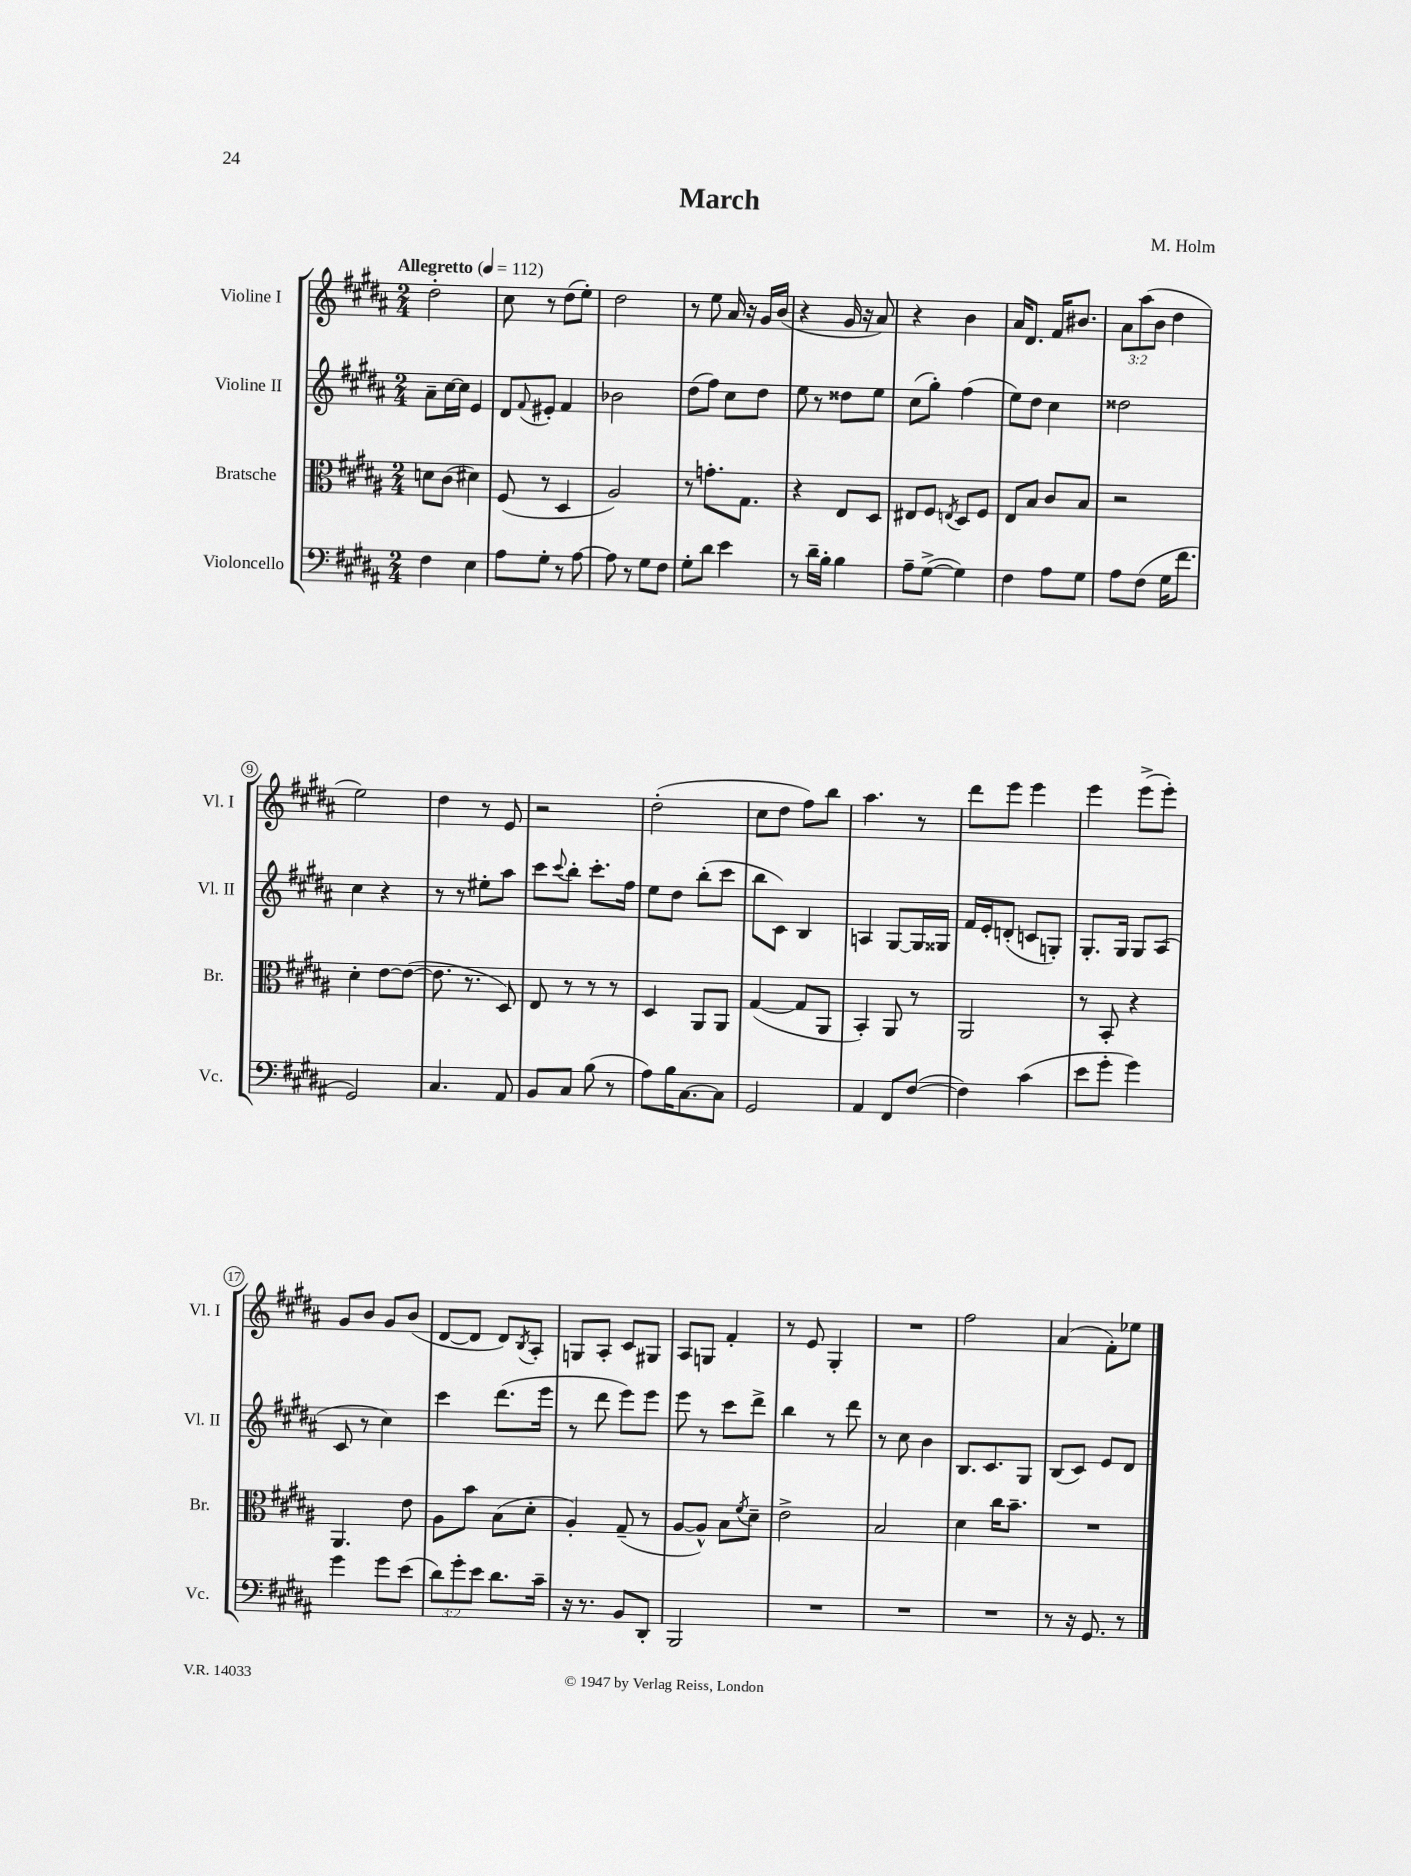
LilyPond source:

\header { title = "March" composer = "M. Holm" }
<<
\new StaffGroup <<
\new Staff = "s0" \with { instrumentName = "Violine I" shortInstrumentName = "Vl. I" } {
    \clef treble \key b \major \numericTimeSignature \time 2/4 \override Staff.TupletNumber.text = #tuplet-number::calc-fraction-text \tempo "Allegretto" 4 = 112
    dis''2-. |
    cis''8 r8 dis''8( e''8-.) |
    dis''2 |
    r8 e''8 ais'16 r16 gis'16 b'16( |
    r4 gis'16 r16 ais'8) |
    r4 b'4 |
    ais'16 dis'8. fis'16 bis'8. |
    \tuplet 3/2 { ais'8 ais''8( b'8 } dis''4 |
    e''2) |
    dis''4 r8 e'8 |
    r2 |
    dis''2-.( |
    cis''8 dis''8 fis''8) b''8 |
    ais''4. r8 |
    dis'''8 e'''8 e'''4 |
    e'''4 e'''8->( e'''8-.) |
    gis'8 b'8 gis'8 b'8( |
    dis'8~ dis'8 dis'8) \acciaccatura { b8 } ais8-. |
    g8 ais8-. cis'8 gis8 |
    ais8 g8 fis'4-. |
    r8 e'8 gis4-. |
    R2 |
    fis''2 |
    ais'4( fis'8-.) ees''8 \bar "|." |
}
\new Staff = "s1" \with { instrumentName = "Violine II" shortInstrumentName = "Vl. II" } {
    \clef treble \key b \major \numericTimeSignature \time 2/4
    ais'8-- cis''16~ cis''16 e'4 |
    dis'8 \appoggiatura { fis'8 } eis'8-. fis'4 |
    bes'2 |
    dis''8( fis''8) cis''8 dis''8 |
    e''8 r8 disis''8 e''8 |
    cis''8( gis''8-.) fis''4( |
    e''8) dis''8 cis''4 |
    disis''2 |
    cis''4 r4 |
    r8 r8 eis''8-. ais''8 |
    cis'''8 \appoggiatura { cis'''8 } b''8-. cis'''8.-. fis''16 |
    e''8 dis''8 b''8-.( cis'''8 |
    b''8 cis'8) b4 |
    a4 gis8~ gis16 gisis16 |
    fis'16 e'16-. d'8-.( c'8 g8-.) |
    gis8.-. gis16 gis8 ais8( |
    cis'8 r8 cis''4) |
    cis'''4 dis'''8.( e'''16 |
    r8 dis'''8 e'''8) e'''8 |
    e'''8 r8 cis'''8 dis'''8-> |
    b''4 r8 dis'''8 |
    r8 cis''8 b'4 |
    b8. cis'8. gis8 |
    b8( cis'8) e'8 dis'8 \bar "|." |
}
\new Staff = "s2" \with { instrumentName = "Bratsche" shortInstrumentName = "Br." } {
    \clef alto \key b \major \numericTimeSignature \time 2/4
    d'8 cis'8( dis'4) |
    fis8( r8 dis4 |
    ais2) |
    r8 g'8.-. gis8. |
    r4 e8 dis8 |
    eis8 fis8 \acciaccatura { e8 } dis8 fis8 |
    e8 b8 cis'8 b8 |
    r2 |
    dis'4-. e'8~ e'8~( |
    e'8. r8. dis8) |
    e8 r8 r8 r8 |
    dis4 ais,8 ais,8 |
    gis4~( gis8 ais,8 |
    b,4-.) ais,8 r8 |
    ais,2 |
    r8 b,8-. r4 |
    ais,4. e'8 |
    ais8 b'8 b8( dis'8-. |
    ais4-.) gis8--( r8 |
    ais8~ ais8-^) b8 \acciaccatura { fis'8 } dis'8-- |
    e'2-> |
    b2 |
    dis'4 cis''16 b'8.-- |
    R2 \bar "|." |
}
\new Staff = "s3" \with { instrumentName = "Violoncello" shortInstrumentName = "Vc." } {
    \clef bass \key b \major \numericTimeSignature \time 2/4 \override Staff.TupletNumber.text = #tuplet-number::calc-fraction-text
    fis4 e4 |
    ais8 gis8-. r8 ais8~ |
    ais8 r8 gis8 fis8 |
    gis8-. dis'8 e'4 |
    r8 dis'16-- b16-. b4 |
    ais8-- gis8~->( gis4) |
    fis4 ais8 gis8 |
    ais8 fis8( gis16 fis'8. |
    gis,2) |
    cis4. ais,8 |
    b,8 cis8 b8( r8 |
    ais8) b16 cis8.~ cis8 |
    gis,2 |
    ais,4 fis,8 fis8~( |
    fis4) cis'4( |
    e'8 gis'8-. gis'4) |
    gis'4 gis'8 e'8( |
    \tuplet 3/2 { dis'8) gis'8-. e'8 } dis'8. cis'16-- |
    r16 r8. b,8 dis,8-. |
    b,,2 |
    R2 |
    R2 |
    R2 |
    r8 r16 gis,8. r8 \bar "|." |
}
>>
>>
\layout { \context { \Score \override BarNumber.stencil = #(make-stencil-circler 0.1 0.3 ly:text-interface::print) } }
